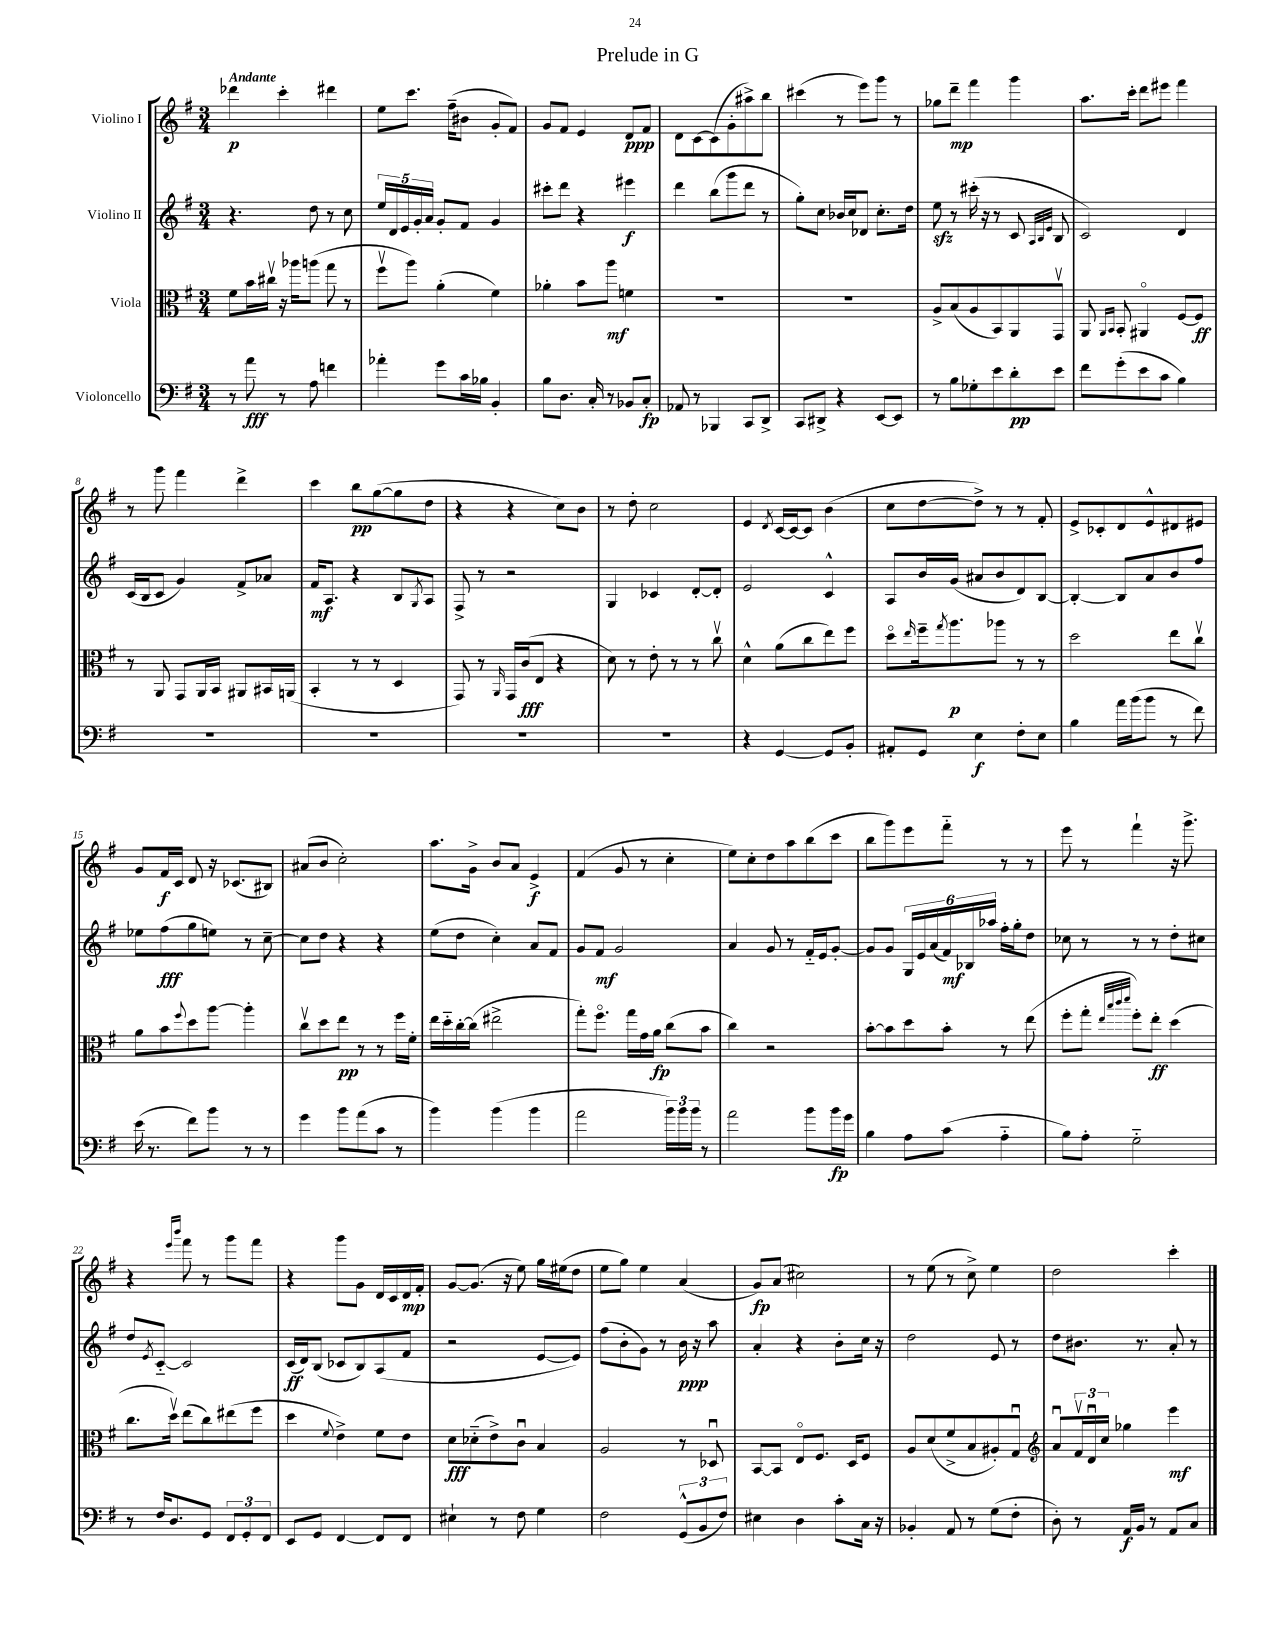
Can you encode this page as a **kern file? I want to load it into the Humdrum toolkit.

**kern	**dynam	**kern	**dynam	**kern	**dynam	**kern	**dynam
*part4	*part4	*part3	*part3	*part2	*part2	*part1	*part1
*staff4	*staff4	*staff3	*staff3	*staff2	*staff2	*staff1	*staff1
*I"Violoncello	*	*I"Viola	*	*I"Violino II	*	*I"Violino I	*
*clefF4	*	*clefC3	*	*clefG2	*	*clefG2	*
*k[f#]	*	*k[f#]	*	*k[f#]	*	*k[f#]	*
*M3/4	*	*M3/4	*	*M3/4	*	*M3/4	*
=1	=1	=1	=1	=1	=1	=1	=1
!	!	!	!	!	!	!LO:TX:a:B:t=Andante	!
8r	.	8f#\L	.	4.r	.	4ddd-X\	p
8a\	fff	16b\L	.	.	.	.	.
.	.	16cc#Xv\JJ	.	.	.	.	.
8r	.	16r	.	.	.	4ccc'\	.
.	.	16aa-X\KL	.	.	.	.	.
8A\	.	(8aan\J	.	8dd\	.	.	.
4fn\	.	8gg\	.	8r	.	4ddd#X\	.
.	.	8r	.	8cc\	.	.	.
=2	=2	=2	=2	=2	=2	=2	=2
4a-X'\	.	8ff#v\L	.	20ee/LL	.	8ee\L	.
.	.	.	.	20d/	.	.	.
.	.	.	.	20e/	.	.	.
.	.	8aa\J)	.	.	.	8.ccc\J	.
.	.	.	.	20g'/	.	.	.
.	.	.	.	20a/JJ	.	.	.
8g\L	.	(4a'\	.	8g'/L	.	.	.
.	.	.	.	.	.	(16ff#~\KL	.
16c\L	.	.	.	8f#/J	.	8b#X\J	.
16B-X\JJ	.	.	.	.	.	.	.
4BB'/	.	4f#\)	.	4g/	.	8g'/L	.
.	.	.	.	.	.	8f#/J)	.
=3	=3	=3	=3	=3	=3	=3	=3
8B\L	.	4a-X'\	.	8ccc#X'\L	.	8g/L	.
8.D\J	.	.	.	8ddd\J	.	8f#/J	.
.	.	8b\L	.	4r	.	4e/	.
16C'/	.	.	.	.	.	.	.
8r	.	8aa\J	mf	.	.	.	.
8BB-X/L	.	4fn\	.	4eee#X\	f	8d/L	ppp
8C'/J	fp	.	.	.	.	8f#/J	.
=4	=4	=4	=4	=4	=4	=4	=4
8AA-X/	.	2.r	.	4ddd\	.	8d\L	.
8r	.	.	.	.	.	[8c\	.
4BBB-X/	.	.	.	(8bb\L	.	(8c\]	.
.	.	.	.	8ggg\	.	8g'\	.
8CC/L	.	.	.	8ddd\J	.	8aa#X^\)	.
8DD^/J	.	.	.	8r	.	8bb\J	.
=5	=5	=5	=5	=5	=5	=5	=5
8CC/L	.	2.r	.	8gg'\L)	.	(4ccc#X\	.
8DD#X^/J	.	.	.	8cc\J	.	.	.
4r	.	.	.	16b-X/LL	.	8r	.
.	.	.	.	16cc/J	.	.	.
.	.	.	.	8d-X/J	.	8eee\L)	.
[8EE/L	.	.	.	8.cc'\L	.	8ggg\J	.
8EE/J]	.	.	.	.	.	8r	.
.	.	.	.	16dd\Jk	.	.	.
=6	=6	=6	=6	=6	=6	=6	=6
8r	.	8A^/L	.	8eezz\	.	8gg-X\L	.
8B\L	.	(8B/	.	8r	.	8ddd~\J	mp
8G-X'\	.	8A/	.	(16ccc#X'\	.	4fff#\	.
.	.	.	.	16r	.	.	.
8e\	.	8BB/)	.	8r	.	.	.
8d'\	pp	8AA/	.	8c/	.	4ggg\	.
.	.	.	.	32qqA/LLL	.	.	.
.	.	.	.	32qqB/	.	.	.
.	.	.	.	32qqe/JJJ	.	.	.
8e\J	.	8GGv/J	.	8B/	.	.	.
=7	=7	=7	=7	=7	=7	=7	=7
8f#\L	.	8AA/	.	2c/)	.	8.aa\L	.
.	.	16qqAA/LL	.	.	.	.	.
.	.	16qqBB/JJ	.	.	.	.	.
(8g'\	.	8BB'/	.	.	.	.	.
.	.	.	.	.	.	16ccc'\Jk	.
8e\	.	4AA#X/	.	.	.	8ddd\L	.
8c\J	.	.	.	.	.	8eee#X\J	.
4B\)	.	[8F#/L	.	4d/	.	4fff#\	.
.	.	8F#/J]	ff	.	.	.	.
!!LO:LB:g=z
=8	=8	=8	=8	=8	=8	=8	=8
2.r	.	8r	.	(16c/LL	.	8r	.
.	.	.	.	16B/J	.	.	.
.	.	8AA/	.	8c/J	.	8ggg\	.
.	.	8GG/L	.	4g/)	.	4fff#\	.
.	.	16AA/L	.	.	.	.	.
.	.	16BB/JJ	.	.	.	.	.
.	.	8AA#X/L	.	8f#^/L	.	4ddd^\	.
.	.	16BB#X/L	.	8a-X/J	.	.	.
.	.	(16AAn/JJ	.	.	.	.	.
=9	=9	=9	=9	=9	=9	=9	=9
2.r	.	4BB'/	.	16f#/KL	mf	4ccc\	.
.	.	.	.	8.A/J	.	.	.
.	.	8r	.	4r	.	8bb\L	pp
.	.	8r	.	.	.	([8gg\	.
.	.	4D/	.	8B/L	.	8gg\]	.
.	.	.	.	8qG/	.	.	.
.	.	.	.	8A/J	.	8dd\J	.
=10	=10	=10	=10	=10	=10	=10	=10
2.r	.	8GG/)	.	8F#^/	.	4r	.
.	.	8r	.	8r	.	.	.
.	.	16qqAA/	.	.	.	.	.
.	.	16GG/LL	.	2r	.	4r	.
.	.	(16c/J	fff	.	.	.	.
.	.	8E/J	.	.	.	.	.
.	.	4r	.	.	.	8cc\L)	.
.	.	.	.	.	.	8b\J	.
=11	=11	=11	=11	=11	=11	=11	=11
2.r	.	8d\)	.	4G/	.	8r	.
.	.	8r	.	.	.	8dd'\	.
.	.	8e'\	.	4c-X/	.	2cc\	.
.	.	8r	.	.	.	.	.
.	.	8r	.	[8d'/L	.	.	.
.	.	8ccv\	.	8d'/J]	.	.	.
=12	=12	=12	=12	=12	=12	=12	=12
4r	.	4d^^\	.	2e/	.	4e/	.
.	.	.	.	.	.	8qd/	.
[4GG/	.	(8a\L	.	.	.	[16c/LL	.
.	.	.	.	.	.	16c/J_	.
.	.	8cc\	.	.	.	8c/J]	.
8GG/L]	.	8ee\)	.	4c^^/	.	(4b\	.
8BB'/J	.	8ff#\J	.	.	.	.	.
=13	=13	=13	=13	=13	=13	=13	=13
8AA#X'/L	.	8dd\L	.	8A/L	.	8cc\L	.
.	.	16qqee/	.	.	.	.	.
8GG/J	.	16ff#~\k	.	16b/L	.	[8dd\	.
.	.	8qgg/	.	.	.	.	.
.	.	8.aa\	p	(16g/JJ	.	.	.
4E\	f	.	.	8a#X/L	.	8dd^\J])	.
.	.	8aa-X\J	.	8b/	.	8r	.
8F#'\L	.	8r	.	8d/)	.	8r	.
8E\J	.	8r	.	[8B/J	.	8f#'/	.
=14	=14	=14	=14	=14	=14	=14	=14
4B\	.	2dd\	.	4B'/_	.	8e^/L	.
.	.	.	.	.	.	8c-X'/	.
16a\LL	.	.	.	8B/L]	.	8d/	.
(16b\J	.	.	.	.	.	.	.
8b\J	.	.	.	8a/	.	8e^^/	.
8r	.	8ee\L	.	8b/	.	8d#X/	.
8f#\)	.	8ccv\J	.	8ff#/J	.	8e#X/J	.
!!LO:LB:g=z
=15	=15	=15	=15	=15	=15	=15	=15
(16e\	.	8a\L	.	8ee-X\L	.	8g/L	.
8.r	.	.	.	.	.	.	.
.	.	8b\	.	(8ff#\	fff	16f#/L	f
.	.	.	.	.	.	16c/JJ	.
.	.	8qqff#/	.	.	.	.	.
8f#\L)	.	8dd\	.	8gg\	.	8d/	.
8b\J	.	[8aa\J	.	8een\J)	.	16r	.
.	.	.	.	.	.	(8.c-X/L	.
8r	.	4aa'\]	.	8r	.	.	.
8r	.	.	.	[8cc~\	.	8B#X/J)	.
=16	=16	=16	=16	=16	=16	=16	=16
4g\	.	8ccv\L	.	8cc\L]	.	(8a#X/L	.
.	.	8dd\	.	8dd\J	.	8b/J	.
8b\L	.	8ee\J	pp	4r	.	2cc'\)	.
(8a\	.	8r	.	.	.	.	.
8c\J	.	8r	.	4r	.	.	.
8r	.	16ff#\LL	.	.	.	.	.
.	.	16f#'\JJ	.	.	.	.	.
=17	=17	=17	=17	=17	=17	=17	=17
4b\)	.	16ee\LL	.	(8ee\L	.	8.aa\L	.
.	.	16dd\	.	.	.	.	.
.	.	[16cc'\	.	8dd\J	.	.	.
.	.	(16cc\JJ]	.	.	.	16g^\Jk	.
(4b\	.	2ee#X^\	.	4cc'\)	.	8b/L	.
.	.	.	.	.	.	8a/J	.
4b\	.	.	.	8a/L	.	4e^/	f
.	.	.	.	8f#/J	.	.	.
=18	=18	=18	=18	=18	=18	=18	=18
2a\	.	8gg'\L)	.	8g/L	.	(4f#/	.
.	.	8.ff#\J	.	8f#/J	mf	.	.
.	.	.	.	2g/	.	8g/	.
.	.	16gg\LL	.	.	.	.	.
.	.	16g\	.	.	.	8r	.
.	.	16a\JJ	fp	.	.	.	.
24b\LL)	.	(8cc\L	.	.	.	4cc'\	.
24b\	.	.	.	.	.	.	.
24b\JJ	.	.	.	.	.	.	.
8r	.	8b\J	.	.	.	.	.
=19	=19	=19	=19	=19	=19	=19	=19
2a\	.	4cc\)	.	4a/	.	8ee\L)	.
.	.	.	.	.	.	8cc'\	.
.	.	2r	.	8g/	.	8dd\	.
.	.	.	.	8r	.	8aa\	.
8b\L	.	.	.	16f#/LL	.	(8bb\	.
.	.	.	.	16e/J	.	.	.
16b\L	fp	.	.	[8g'/J	.	8ccc\J	.
16g\JJ	.	.	.	.	.	.	.
=20	=20	=20	=20	=20	=20	=20	=20
4B\	.	[8b'\L	.	8g/L]	.	8bb\L	.
.	.	8b\]	.	8g/J	.	8ggg\)	.
8A\L	.	8dd\	.	24G/LL	.	8eee\	.
.	.	.	.	24e/	.	.	.
.	.	.	.	(24a/	.	.	.
(8c\J	.	8b'\J	.	24f#/)	mf	8fff#\J	.
.	.	.	.	24B-X/	.	.	.
.	.	.	.	24aa-X/JJ	.	.	.
4A\	.	8r	.	16ff#'\LL	.	8r	.
.	.	.	.	16gg'\J	.	.	.
.	.	(8ee\	.	8dd\J	.	8r	.
=21	=21	=21	=21	=21	=21	=21	=21
8B\L)	.	8ff#'\L	.	8cc-X\	.	8eee\	.
8A'\J	.	8gg'\J	.	8r	.	8r	.
.	.	32qqee/LLL	.	.	.	.	.
.	.	32qqbb/	.	.	.	.	.
.	.	32qqccc/	.	.	.	.	.
.	.	32qqddd/JJJ	.	.	.	.	.
2G\	.	8ff#'\L)	.	8r	.	4fff#`\	.
.	.	8ee'\J	ff	8r	.	.	.
.	.	(4dd\	.	8dd'\L	.	16r	.
.	.	.	.	.	.	8.ggg^\	.
.	.	.	.	8cc#X\J	.	.	.
!!LO:LB:g=z
=22	=22	=22	=22	=22	=22	=22	=22
8r	.	8.cc\L	.	8dd/L	.	4r	.
.	.	.	.	8qe/	.	.	.
16F#/KL	.	.	.	[8c/J	.	.	.
8.D/	.	16ddv\Jk)	.	.	.	.	.
.	.	.	.	.	.	16qqeee/LL	.
.	.	.	.	.	.	16qqbbb/JJ	.
.	.	(8ee\L	.	2c/]	.	8fff#\	.
8GG/J	.	8cc\)	.	.	.	8r	.
12FF#/L	.	(8ee#X\	.	.	.	8ggg\L	.
12GG'/	.	.	.	.	.	.	.
.	.	8ff#\J	.	.	.	8fff#\J	.
12FF#/J	.	.	.	.	.	.	.
=23	=23	=23	=23	=23	=23	=23	=23
8EE/L	.	4dd\	.	(16c/LL	ff	4r	.
.	.	.	.	16d/J)	.	.	.
8GG/J	.	.	.	(8B/J	.	.	.
.	.	8qqf#/	.	.	.	.	.
[4FF#/	.	4e^\)	.	8c-X/L	.	8ggg\L	.
.	.	.	.	8B/)	.	8g\J	.
8FF#/L]	.	8f#\L	.	(8A/	.	16d/LL	.
.	.	.	.	.	.	16c/	.
8FF#/J	.	8e\J	.	8f#/J	.	16d/	mp
.	.	.	.	.	.	16f#'/JJ	.
=24	=24	=24	=24	=24	=24	=24	=24
4E#X`\	.	8d\L	fff	2r	.	[8g/L	.
.	.	(8d-X\	.	.	.	(8.g/J]	.
8r	.	8e^\)	.	.	.	.	.
.	.	.	.	.	.	16r	.
8F#\	.	8cu\J	.	.	.	8ee\)	.
4G\	.	4B/	.	[8e/L	.	16gg\LL	.
.	.	.	.	.	.	(16ee#X\J	.
.	.	.	.	8e/J])	.	8dd\J	.
=25	=25	=25	=25	=25	=25	=25	=25
2F#\	.	2A/	.	(8ff#\L	.	8ee\L	.
.	.	.	.	8b'\	.	8gg\J)	.
.	.	.	.	8g\J)	.	4ee\	.
.	.	.	.	8r	.	.	.
(12GG^^/L	.	8r	.	16b\	ppp	(4a/	.
.	.	.	.	16r	.	.	.
12BB/	.	.	.	.	.	.	.
.	.	8D-Xu/	.	8aa\	.	.	.
12F#/J)	.	.	.	.	.	.	.
=26	=26	=26	=26	=26	=26	=26	=26
4E#X\	.	[8BB/L	.	4a'/	.	8g/L)	fp
.	.	8BB/J]	.	.	.	(8a/J	.
4D\	.	8E/L	.	4r	.	2cc#X\)	.
.	.	8.F#/J	.	.	.	.	.
8c'\L	.	.	.	8b'\L	.	.	.
.	.	16D/KL	.	.	.	.	.
16C\Jk	.	8F#/J	.	16cc\Jk	.	.	.
16r	.	.	.	16r	.	.	.
=27	=27	=27	=27	=27	=27	=27	=27
4BB-X'/	.	8A/L	.	2dd\	.	8r	.
.	.	(8d/	.	.	.	(8ee\	.
8AA/	.	8f#^/	.	.	.	8r	.
8r	.	8B/	.	.	.	8cc^\)	.
(8G\L	.	8A#X'/)	.	8e/	.	4ee\	.
8F#'\J	.	8Gu/J	.	8r	.	.	.
=28	=28	=28	=28	=28	=28	=28	=28
*	*	*clefG2	*	*	*	*	*
8D'\)	.	8au/L	.	8dd\L	.	2dd\	.
8r	.	24f#v/L	.	8.b#X\J	.	.	.
.	.	24du/	.	.	.	.	.
.	.	24cc/JJ	.	.	.	.	.
16AA/LL	f	4gg-X\	.	.	.	.	.
16BB/JJ	.	.	.	8.r	.	.	.
8r	.	.	.	.	.	.	.
8AA/L	.	4eee\	mf	8a'/	.	4ccc'\	.
8C/J	.	.	.	8r	.	.	.
==	==	==	==	==	==	==	==
*-	*-	*-	*-	*-	*-	*-	*-
